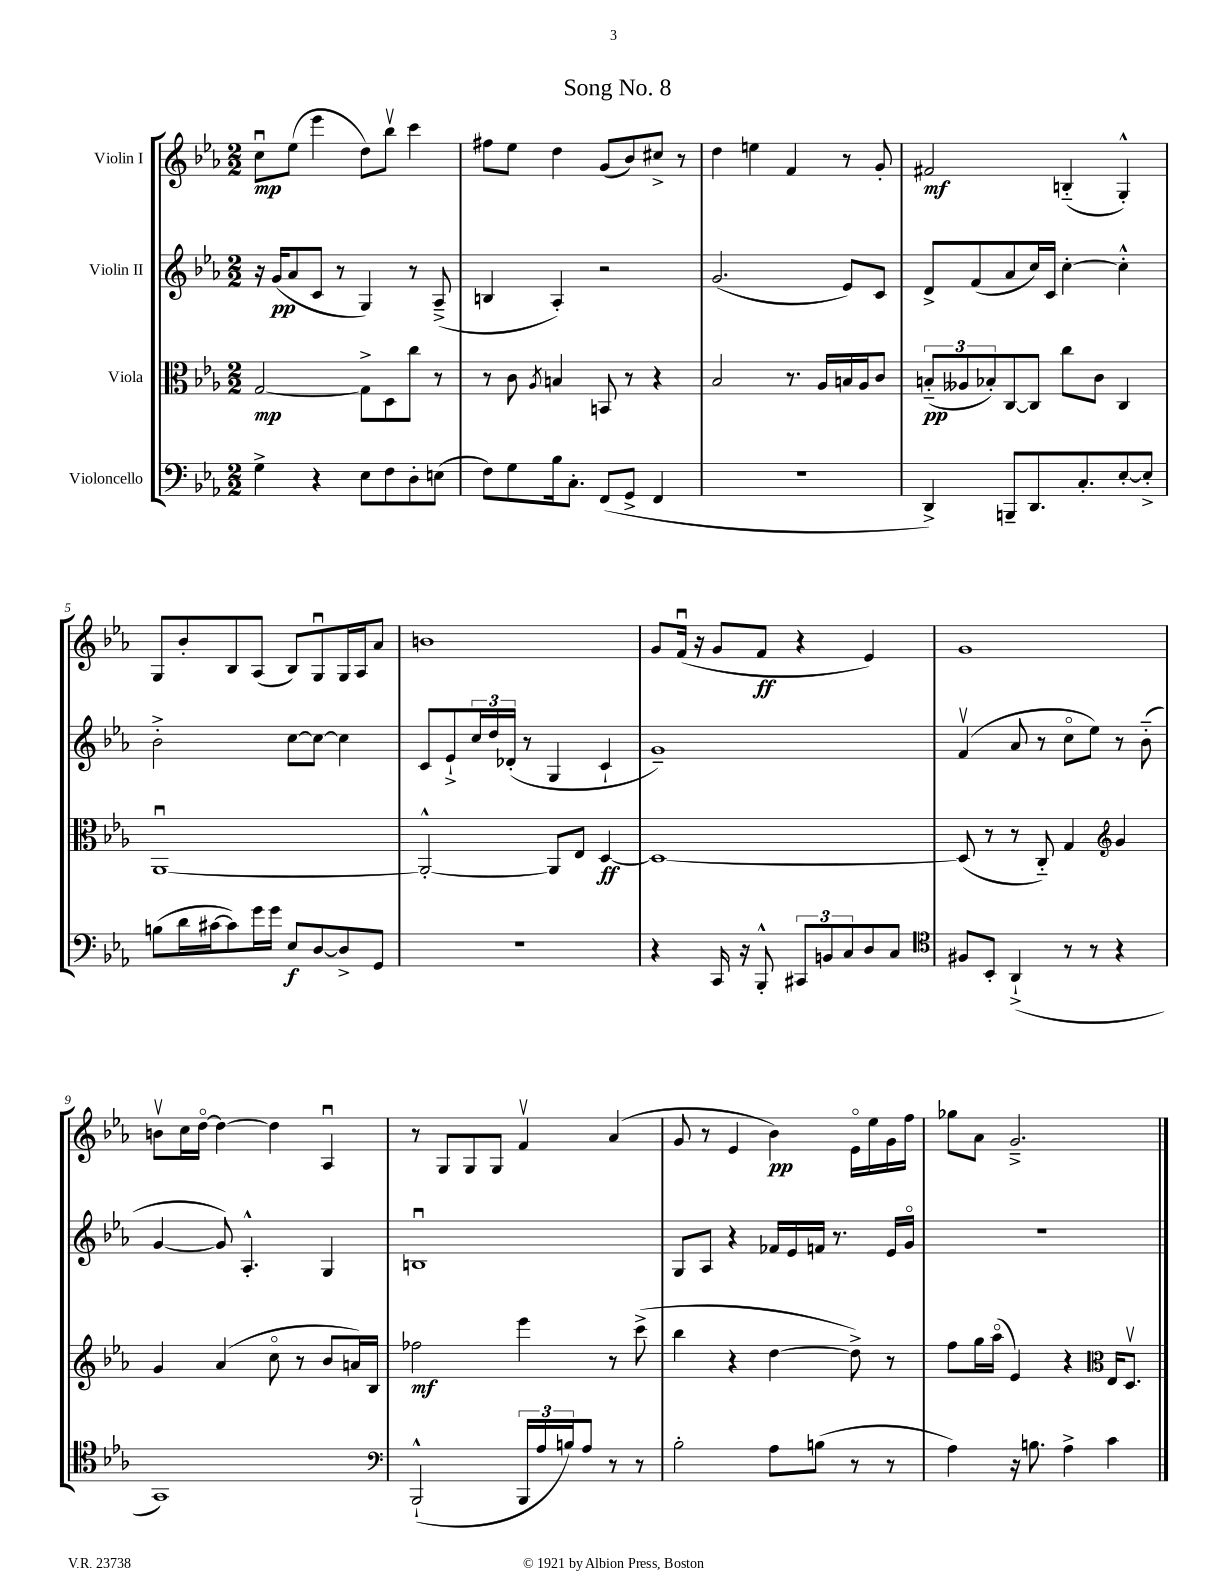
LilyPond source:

\header { title = "Song No. 8" }
<<
\new StaffGroup <<
\new Staff = "s0" \with { instrumentName = "Violin I" } {
    \clef treble \key ees \major \numericTimeSignature \time 2/2
    c''8\downbow\mp ees''8( ees'''4 d''8) bes''8\upbow c'''4 |
    fis''8 ees''8 d''4 g'8( bes'8) cis''8-> r8 |
    d''4 e''4 f'4 r8 g'8-. |
    fis'2\mf b4-_( g4-.-^) |
    g8 bes'8-. bes8 aes8( bes8) g8\downbow g16 aes16 aes'8 |
    b'1 |
    g'8 f'16\downbow( r16 g'8 f'8\ff r4 ees'4) |
    g'1 |
    b'8\upbow c''16 d''16~\flageolet d''4~ d''4 aes4\downbow |
    r8 g8 g8 g8 f'4\upbow aes'4( |
    g'8 r8 ees'4 bes'4\pp) ees'16\flageolet ees''16 g'16 f''16 |
    ges''8 aes'8 g'2.---> \bar "|." |
}
\new Staff = "s1" \with { instrumentName = "Violin II" } {
    \clef treble \key ees \major \numericTimeSignature \time 2/2
    r16 g'16\pp( aes'8 c'8 r8 g4) r8 aes8--->( |
    b4 aes4-.) r2 |
    g'2.( ees'8) c'8 |
    d'8-> f'8( aes'8 c''16) c'16 c''4~-. c''4-.-^ |
    bes'2-.-> c''8~ c''8~ c''4 |
    c'8 ees'8-!-> \tuplet 3/2 { c''16 d''16 des'16-.( } r8 g4 c'4-! |
    g'1--) |
    f'4\upbow( aes'8 r8 c''8\flageolet ees''8) r8 bes'8-_( |
    g'4~ g'8) aes4.-.-^ g4 |
    b1\downbow |
    g8 aes8 r4 fes'16 ees'16 f'16 r8. ees'16 g'16\flageolet |
    r1 \bar "|." |
}
\new Staff = "s2" \with { instrumentName = "Viola" } {
    \clef alto \key ees \major \numericTimeSignature \time 2/2
    g2~\mp g8-> d8 c''8 r8 |
    r8 c'8 \acciaccatura { aes8 } b4 b,8 r8 r4 |
    bes2 r8. aes16 b16 aes16 c'8 |
    \tuplet 3/2 { b8-_\pp( aeses8 bes8-.) } c8~ c8 c''8 c'8 c4 |
    aes,1~\downbow |
    aes,2~-.-^ aes,8 ees8 d4~\ff |
    d1~ |
    d8( r8 r8 c8-_) g4 \clef treble g'4 |
    g'4 aes'4( c''8\flageolet r8 bes'8 a'16) bes16 |
    fes''2\mf ees'''4 r8 c'''8->( |
    bes''4 r4 d''4~ d''8->) r8 |
    f''8 g''16 aes''16\flageolet( ees'4) r4 \clef alto ees16 d8.\upbow \bar "|." |
}
\new Staff = "s3" \with { instrumentName = "Violoncello" } {
    \clef bass \key ees \major \numericTimeSignature \time 2/2
    g4-> r4 ees8 f8 d8-. e8( |
    f8) g8 bes16 c8.-. f,8( g,8-> f,4 |
    r1 |
    d,4->) b,,8-- d,8. c8.-. ees8~-. ees8-.-> |
    b8( d'16 cis'16~ cis'8) g'16 g'16 ees8\f d8~ d8-> g,8 |
    r1 |
    r4 c,16 r16 bes,,8-.-^ \tuplet 3/2 { cis,8 b,8 c8 } d8 c8 |
    \clef tenor fis8 bes,8-. aes,4-!->( r8 r8 r4 |
    g,1) |
    \clef bass bes,,2-!-^( \tuplet 3/2 { bes,,16 aes16 b16) } aes8 r8 r8 |
    bes2-. aes8 b8( r8 r8 |
    aes4) r16 b8. aes4-> c'4 \bar "|." |
}
>>
>>
